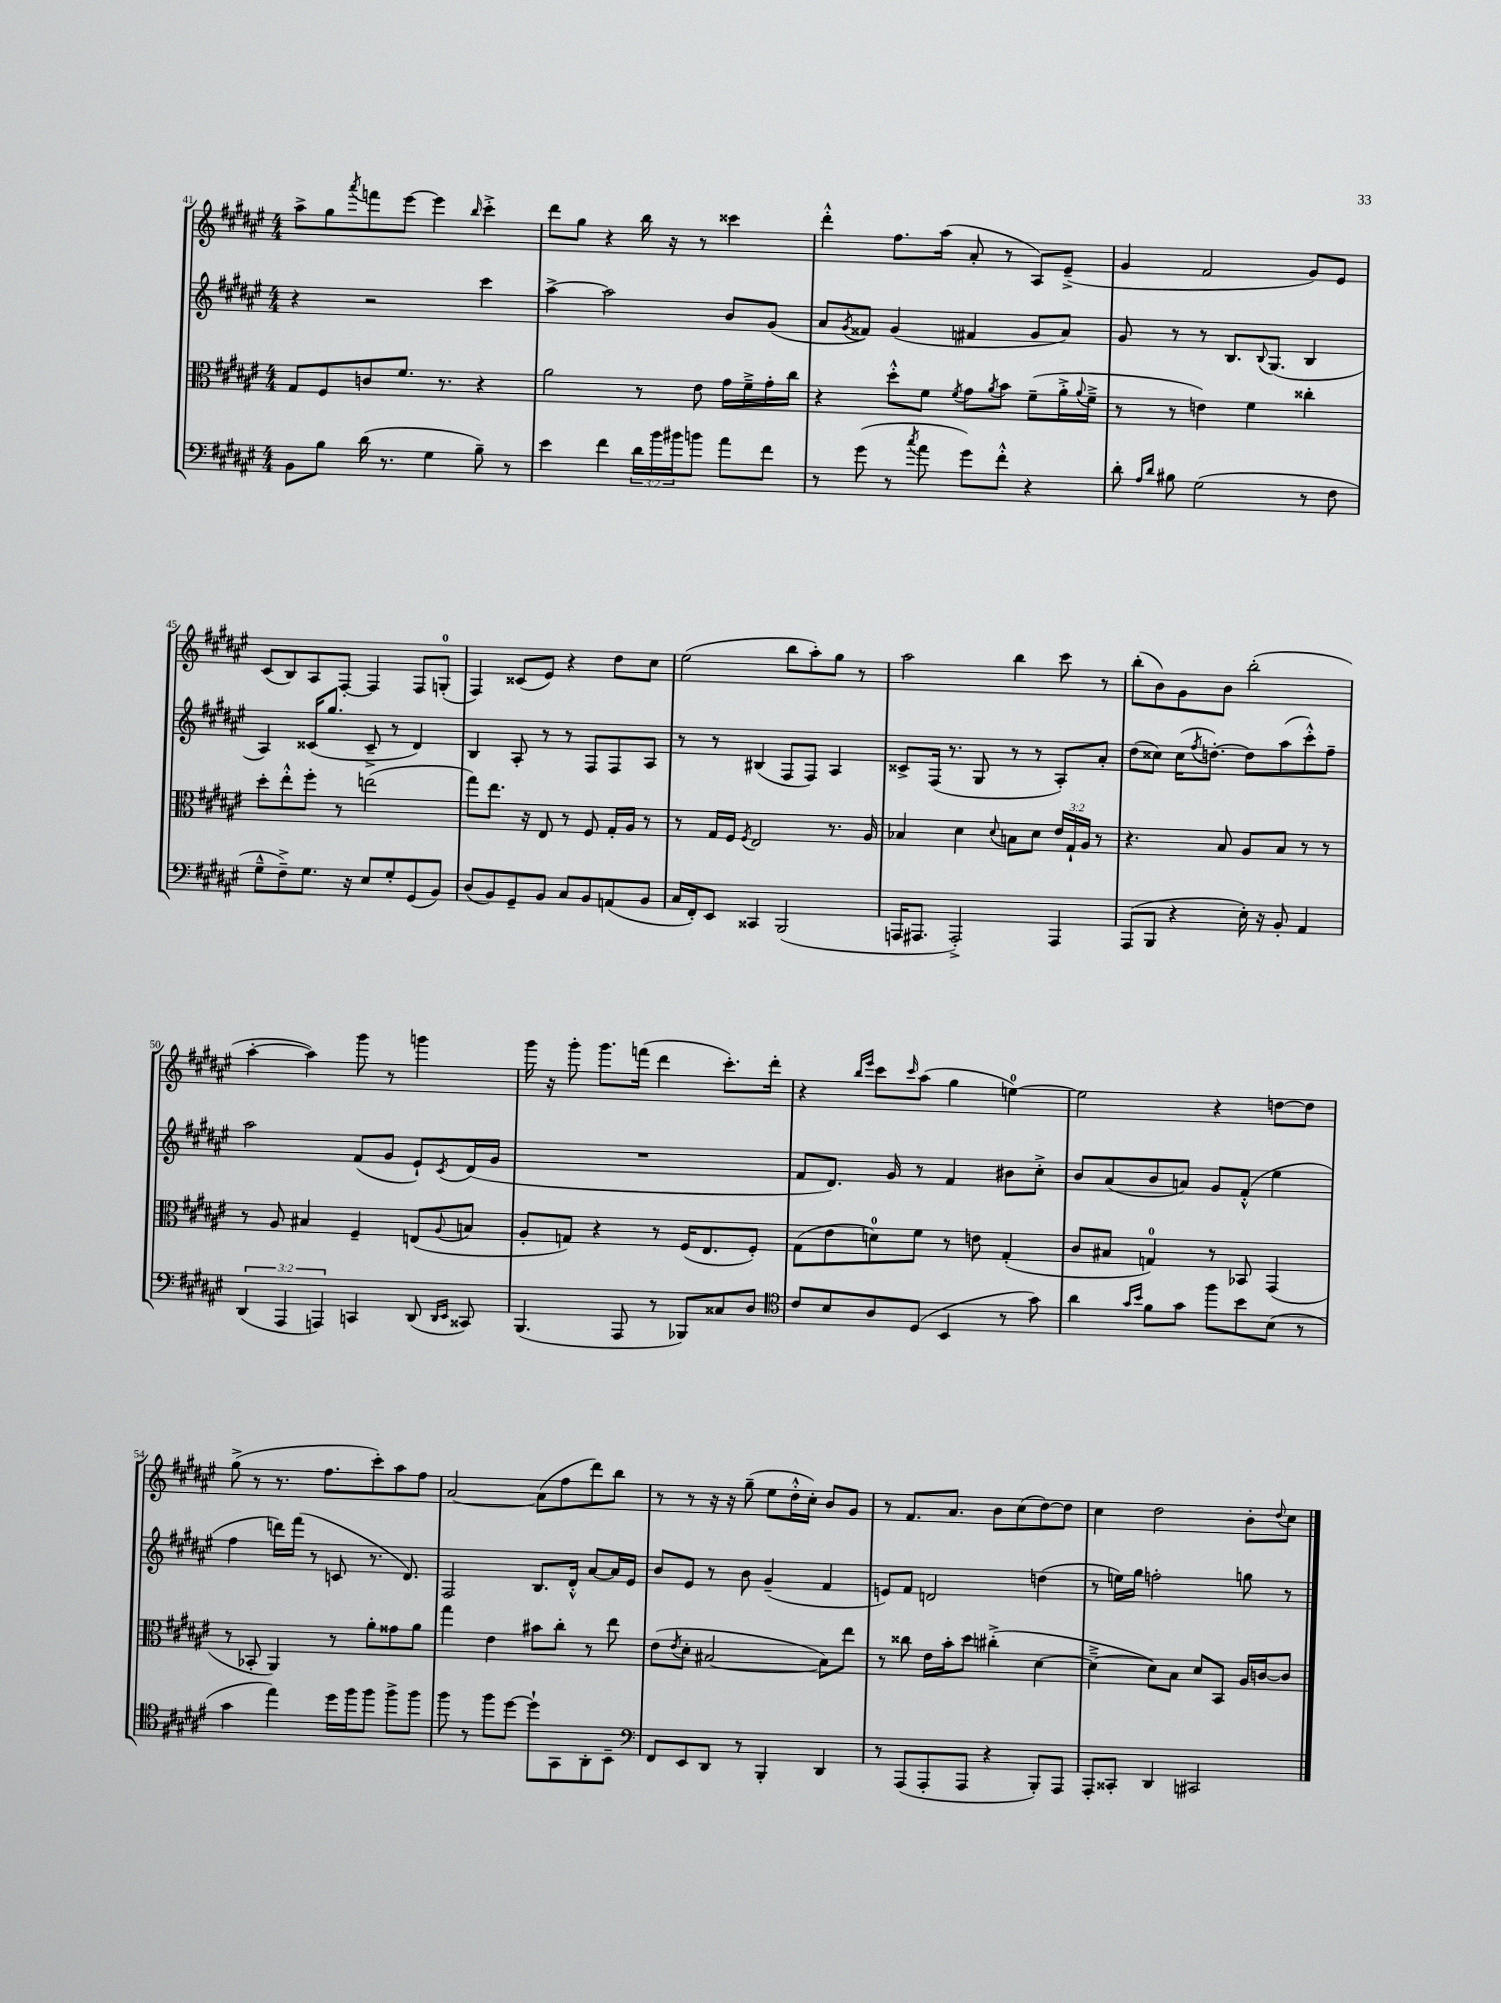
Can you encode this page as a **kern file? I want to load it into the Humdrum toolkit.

**kern	**kern	**kern	**kern
*part4	*part3	*part2	*part1
*staff4	*staff3	*staff2	*staff1
*clefF4	*clefC3	*clefG2	*clefG2
*k[f#c#g#d#a#e#]	*k[f#c#g#d#a#e#]	*k[f#c#g#d#a#e#]	*k[f#c#g#d#a#e#]
*M4/4	*M4/4	*M4/4	*M4/4
=41	=41	=41	=41
8BB\L	8G#/L	4r	8aa#^\L
8B\J	8F#/	.	8gg#\
.	.	.	8qaaa#/
(16d#\	8cn/	2r	8fffn\
8.r	.	.	.
.	8.f#/J	.	[8eee#\J
4G#\	.	.	4eee#\]
.	8.r	.	.
.	.	.	16qqbb/
8B~\)	4r	4ccc#\	4ccc#'^\
8r	.	.	.
=42	=42	=42	=42
4e#\	2a#\	[4aa#^\	8ddd#\L
.	.	.	8gg#\J
4f#\	.	2aa#\]	4r
24d#\LL	8r	.	16bb\
24b\	.	.	.
.	.	.	16r
24b#X\J	.	.	.
8bn\J	8e#\	.	8r
8a#\L	16g#\LL	8b/L	4ccc##X\
.	16f#~^\	.	.
8f#\J	16g#'\	(8g#/J	.
.	16cc#\JJ	.	.
=43	=43	=43	=43
8r	4r	8a#/L	4ddd#'^^\
.	.	8qg#/	.
(8g#\	.	8f##X/J)	.
8r	8dd#'^^\L	(4g#/	8.ff#\L
8qcc#/	.	.	.
8a#\	8f#\J	.	.
.	.	.	(16aa#\Jk
.	8qf#/	.	.
8g#\L)	8g#\L	4f#X/	8a#'/
.	8qa#/	.	.
8f#'^^\J	8b\J	.	8r
4r	(8f#~\L	8g#/L	8A#/L)
.	16a#'^\L	8a#/J)	(8e#~^/J
.	8qqa#/	.	.
.	16f#~^\JJ	.	.
=44	=44	=44	=44
8d#'\	8r	8g#/	4g#/
16qqA#/LL	.	.	.
16qqd#/JJ	.	.	.
8B#X\	8r	8r	.
(2G#\	4en\)	8r	2f#/
.	.	8.B/L	.
.	4f#\	.	.
.	.	8qqB/	.
.	.	(8.G#/J	.
8r	4cc##X'\	4B/	8g#/L)
8F#\	.	.	8e#/J
!!LO:LB:g=z
=45	=45	=45	=45
8G#~^^\L	8dd#'\L	4A#/)	(8c#/L
8F#~^\)	8ee#'^^\	.	8B/)
8.G#\J	8ff#'\J	(16c##X/KL	8A#/
.	.	8.gg#/J	.
.	8r	.	[8F#'/J
16r	.	.	.
8E#/L	(2een\	8c##~^/	4F#/]
8G#'/	.	8r	.
(8GG#/	.	4d#/)	8F#/L
8BB/J)	.	.	(8Gn'/J
=46	=46	=46	=46
(8D#/L	8gg#\L)	4B/	4F#/)
8BB/)	8.ee#\J	.	.
8GG#~/	.	8A#'/	(8c##X/L
.	16r	.	.
8BB/J	8E#/	8r	8e#/J)
8C#/L	8r	8r	4r
8BB/	8F#/	8F#/L	.
(8AAn/	16G#'/LL	8F#/	8dd#\L
.	16A#/JJ	.	.
8BB/J	8r	8A#/J	8cc#\J
=47	=47	=47	=47
16C#/LL	8r	8r	(2ee#\
16FF#'/J)	.	.	.
8EE#/J	16G#/LL	8r	.
.	16F#/JJ	.	.
.	8qF#/	.	.
4CC##X/	2E#/	(4B#X/	.
(2BBB/	.	8F#/L	8bb\L
.	.	8F#/J)	8aa#'\)
.	8.r	4A#/	8gg#\J
.	.	.	8r
.	16A#/	.	.
=48	=48	=48	=48
16AAAn/KL	4B-X/	8c##X^/L	2aa#\
8.AAA#X/J	.	.	.
.	.	(16F#/Jk	.
.	.	8.r	.
2AAA#'^/)	4d#\	.	.
.	.	8G#/	.
.	8qqd#/	.	.
.	8Bn\L	8r	4bb\
.	8d#\J	8r	.
4AAA#/	24e#/LL	8A#'/L)	8ccc#\
.	24G#`/	.	.
.	24A#/JJ	.	.
.	8r	8a#'/J	8r
=49	=49	=49	=49
(8AAA#/L	4.r	(8dd#\L	(8bb'\L
8BBB/J	.	8cc##X\J)	8b\)
4r	.	(16cc##\KL	8g#\
.	.	8qff#/	.
.	.	[8.ddn'\J)	.
.	8B/	.	8b\J
16E#'\)	8A#/L	8dd\L]	(2bb'\
16r	.	.	.
8BB'/	8B/J	(8aa#\	.
4AA#/	8r	8ccc#'^^\)	.
.	8r	8ff#~\J	.
!!LO:LB:g=z
=50	=50	=50	=50
(6DD#/	8r	2aa#\	[4aa#'\
.	8A#/	.	.
6AAA#/	.	.	.
.	4B#X/	.	4aa#\])
6AAAn/)	.	.	.
4CCn/	4F#~/	(8f#/L	8ggg#\
.	.	8g#/J	8r
(8DD#/	(8En/L	8e#`/L)	4gggn\
16qqDD#/LL	.	.	.
16qqEE#/JJ	8qqA#/	8qc#/	.
8CC##X/)	8Bn/J	(16d#/L	.
.	.	16g#/JJ	.
=51	=51	=51	=51
(4.BBB/	8A#'/L	1r	16ggg#\
.	.	.	16r
.	8Gn/J)	.	8ggg#'\
.	4r	.	8.ggg#\L
8AAA#/	.	.	.
.	.	.	(16fffn\Jk
8r	8r	.	4ddd#\
8BBB-X/L)	(16F#/KL	.	.
.	8.E#/	.	.
8C##X/	.	.	8.ccc#'\L)
8D#/J	8F#'/J)	.	.
.	.	.	16ddd#'\Jk
=52	=52	=52	=52
*clefC4	*	*	*
8c#/L	(8G#\L	8f#/L	4r
8B/	8e#\	8.d#/J)	.
.	.	.	16qqbb/LL
.	.	.	16qqeee#/JJ
8A#/	8dn\)	.	8ccc#\L
.	.	16g#/	.
.	.	.	16qqccc#/
(8D#/J	8f#\J	8r	(8aa#\J
4BB/	8r	4f#/	4gg#\
.	8en\	.	.
8r	(4G#'/	8b#X\L	[4een\)
8g#\)	.	8cc#'^\J	.
=53	=53	=53	=53
4a#\	8c#/L	8b/L	2ee\]
.	8B#X/J	(8a#/	.
16qqg#/LL	.	.	.
16qqb/JJ	.	.	.
8f#\L	4Gn/)	8b/	.
8g#\J	.	8an/J)	.
8ff#\L	8r	8g#/L	4r
8b\	8BB-X/	(8f#'^^/J	.
(8B\J	(4GG#/	4ee#\	[8ddn\L
8r	.	.	8dd\J]
!!LO:LB:g=z
=54	=54	=54	=54
4g#\	8r	4ff#\	(8gg#^\
.	8BB-X'/	.	8r
4ee#\)	4AA#/)	16dddn\LL)	8.r
.	.	(16fff#\JJ	.
.	.	8r	.
.	.	.	8.ff#\L
16dd#\LL	8r	8cn/	.
16ff#\J	.	.	.
8ff#\J	8a#'\L	8.r	8ccc#'\)
8ff#^\L	8g##X\	.	8aa#\
.	.	8.d#/)	.
8ff#\J	8a#\J	.	8ff#\J
=55	=55	=55	=55
8ff#\	4gg#\	2F#/	[2a#/
8r	.	.	.
8ff#\L	4e#\	.	.
[8dd#\J	.	.	.
8dd#`\L]	8b#X\L	8.B/L	(8a#\L]
8GG#\	8cc#'\J	.	8ff#\
.	.	16d#'^^/Jk	.
8AA#'\	8r	[8a#/L	8ddd#\)
8BB~\J	8ee#\	16a#/L]	8bb\J
.	.	16e#/JJ	.
=56	=56	=56	=56
*clefF4	*	*	*
8FF#/L	(8e#\L	8b/L	8r
.	8qe#/	.	.
8EE#/	8d#'\J	8e#/J	8r
8DD#/J	[2B#X/	8r	16r
.	.	.	16r
8r	.	8b\	(8gg#~\
4BBB'/	.	(4g#~/	8ee#\L
.	.	.	16dd#'^^\L
.	.	.	16cc#'\JJ)
4DD#/	8B#\L])	4f#/	8b/L
.	8ee#\J	.	8g#/J
=57	=57	=57	=57
8r	8r	8en/L)	8r
(8AAA#/L	8cc##X\	8f#/J	8.f#/L
8AAA#'/	16e#\LL	2dn/	.
.	16b'\J	.	8.a#/J
8AAA#/J	8dd#\J	.	.
4r	(4cc#X'^\	.	8b\L
.	.	.	(8cc#\
8BBB'/L)	[4d#\	(4ddn\	[8dd#\)
8AAA#/J	.	.	8dd#\J]
=58	=58	=58	=58
8AAA#'/L	4d#~^\_	8r	4cc#\
8CC##X'/J	.	16een\LL)	.
.	.	16gg#\JJ	.
4DD#/	8d#\L])	2ffn'\	2dd#\
.	8B\J	.	.
2CC#X/	8d#/L	.	.
.	8BB/J	.	.
.	16A#/LL	8ggn\	8b'\L
.	[16cn/J	.	.
.	.	.	8qqdd#/
.	8c/J]	8r	8cc#\J
==	==	==	==
*-	*-	*-	*-
